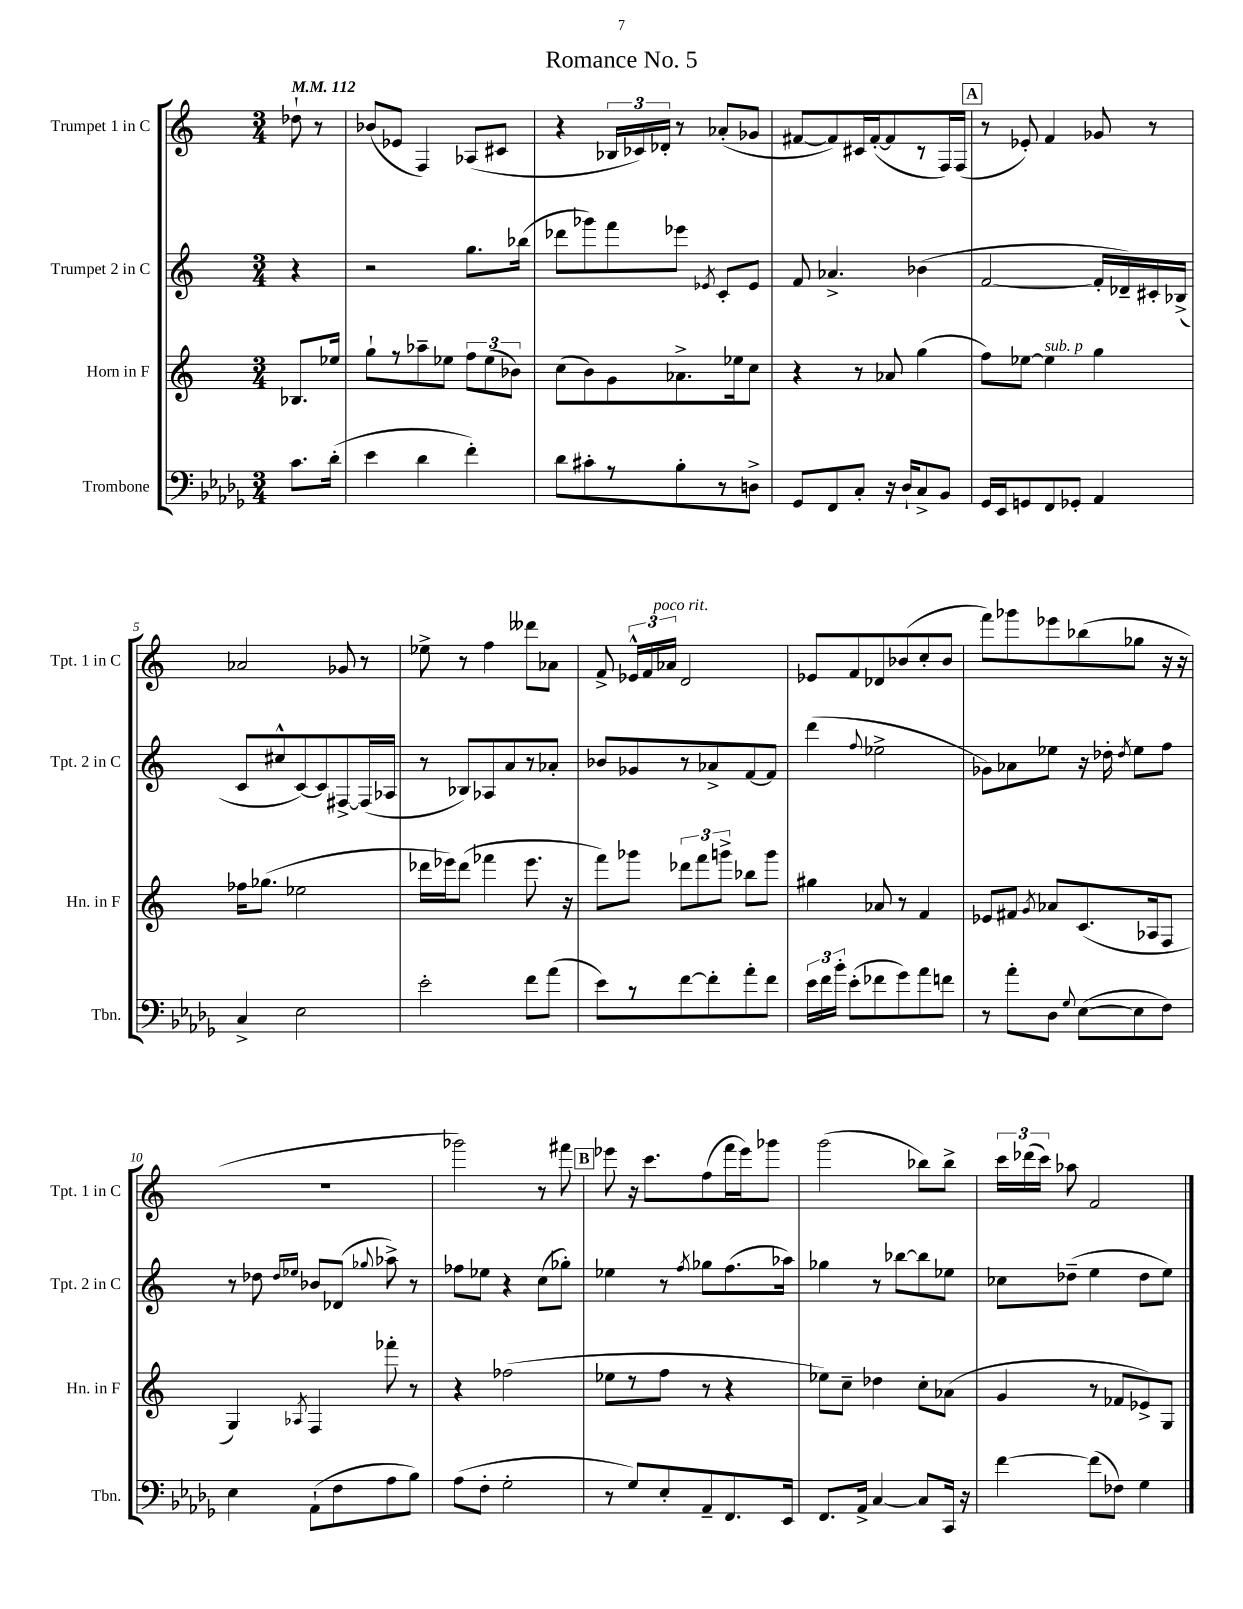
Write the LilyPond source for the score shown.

\header { title = "Romance No. 5" }
<<
\new StaffGroup <<
\new Staff = "s0" \with { instrumentName = "Trumpet 1 in C" shortInstrumentName = "Tpt. 1 in C" } {
    \clef treble \key c \major \numericTimeSignature \time 3/4 \partial 4 \tempo 4 = 112
    \autoBeamOff des''8-! r8 |
    bes'8[( ees'8] f4) aes8[( cis'8] |
    r4 \tuplet 3/2 { bes16[ ces'16) des'16]-. } r8 aes'8[-.( ges'8] |
    fis'8[~ fis'8) cis'16 fis'16~-.( fis'8 r8 f16) f16]( |
    \mark \markup { \box "A" } r8 ees'8-.) f'4 ges'8 r8 |
    aes'2 ges'8 r8 |
    ees''8-> r8 f''4 deses'''8[ aes'8] |
    f'8-> \tuplet 3/2 { ees'16[-^ f'16 aes'16]^\markup { \italic "poco rit." } } d'2 |
    ees'8[ f'8 des'8 bes'8( c''8-. bes'8] |
    f'''8[) ges'''8 ees'''8 bes''8( ges''8] r16 r16 |
    R2. |
    ges'''2) r8 fis'''8 |
    \mark \markup { \box "B" } ees'''8 r16 c'''8.[ f''8( f'''16 ees'''16) ges'''8] |
    g'''2( bes''8[) bes''8]-> |
    \tuplet 3/2 { c'''16[ des'''16( c'''16]) } aes''8 f'2 \bar "|." |
}
\new Staff = "s1" \with { instrumentName = "Trumpet 2 in C" shortInstrumentName = "Tpt. 2 in C" } {
    \clef treble \key c \major \numericTimeSignature \time 3/4 \partial 4
    \autoBeamOff r4 |
    r2 g''8.[ bes''16]( |
    des'''8[ ges'''8) f'''8 ees'''8] \acciaccatura { ees'8 } c'8[-. ees'8] |
    f'8 aes'4.-> bes'4( |
    \mark \markup { \box "A" } f'2~ f'16[-. des'16--) cis'16-. bes16]->( |
    c'8[ cis''8-^ c'8~) c'8 fis8~-> fis16( aes16] |
    r8 bes8[) aes8 a'8 r8 aes'8]-. |
    bes'8[ ges'8 r8 aes'8-> f'8~ f'8] |
    d'''4( \appoggiatura { f''8 } ees''2-> |
    ges'8[) aes'8 ees''8] r16 des''16-. \acciaccatura { des''8 } ees''8[ f''8] |
    r8 des''8 \grace { des''16[ ees''16] } bes'8[ des'8]( \appoggiatura { ges''8 } aes''8->) r8 |
    fes''8[ ees''8] r4 c''8[( ges''8]-.) |
    \mark \markup { \box "B" } ees''4 r8 \acciaccatura { f''8 } ges''8[ f''8.( aes''16]) |
    ges''4 r8 bes''8[~ bes''8 ees''8] |
    ces''8[ des''8]--( e''4 des''8[ e''8]) \bar "|." |
}
\new Staff = "s2" \with { instrumentName = "Horn in F" shortInstrumentName = "Hn. in F" } {
    \clef treble \key c \major \numericTimeSignature \time 3/4 \partial 4
    \autoBeamOff bes8.[ ees''16] |
    g''8[-! r8 aes''8-- ees''8] \tuplet 3/2 { f''8[ ees''8( bes'8]) } |
    c''8[( b'8) g'8 aes'8.-> ees''16 c''8] |
    r4 r8 aes'8 g''4( |
    \mark \markup { \box "A" } f''8[) ees''8]~ ees''4^\markup { \italic "sub. p" } g''4 |
    fes''16[ ges''8.]( ees''2 |
    des'''16[ ees'''16) des'''8]( fes'''4 ees'''8. r16 |
    f'''8[) ges'''8] \tuplet 3/2 { des'''8[ f'''8 g'''8]-> } bes''8[ g'''8] |
    gis''4 aes'8 r8 f'4 |
    ees'8[ fis'8] \acciaccatura { g'8 } aes'8[ c'8.( aes16 f8] |
    g4) \acciaccatura { aes8 } f4 fes'''8-. r8 |
    r4 fes''2( |
    \mark \markup { \box "B" } ees''8[ r8 f''8] r8 r4 |
    ees''8[) c''8]-- des''4 c''8[-. aes'8]( |
    g'4 r8 fes'8[ ees'8->) g8] \bar "|." |
}
\new Staff = "s3" \with { instrumentName = "Trombone" shortInstrumentName = "Tbn." } {
    \clef bass \key des \major \numericTimeSignature \time 3/4 \partial 4
    \autoBeamOff c'8.[ des'16]-.( |
    ees'4 des'4 f'4-.) |
    des'8[ cis'8-. r8 bes8-. r8 d8]-> |
    ges,8[ f,8 c8]-. r16 des16[-! c8-> bes,8] |
    \mark \markup { \box "A" } ges,16[ ees,16 g,8 f,8 ges,8]-. aes,4 |
    c4-> ees2 |
    ees'2-. f'8[ aes'8]( |
    ees'8[) r8 f'8~ f'8-. aes'8-. f'8] |
    \tuplet 3/2 { ees'16[ f'16 bes'16]-. } ees'8[-.( fes'8 ges'8) aes'8 f'8] |
    r8 aes'8[-. des8] \appoggiatura { ges8 } ees8[~( ees8 f8]) |
    ees4 aes,8[-!( f8 aes8 bes8]) |
    aes8[( f8]-. ges2-. |
    \mark \markup { \box "B" } r8 ges8[) ees8-. aes,8-- f,8. ees,16] |
    f,8.[ aes,16]-> c4~ c8[ c,16] r16 |
    f'4~ f'8[( fes8]) ges4 \bar "|." |
}
>>
>>
